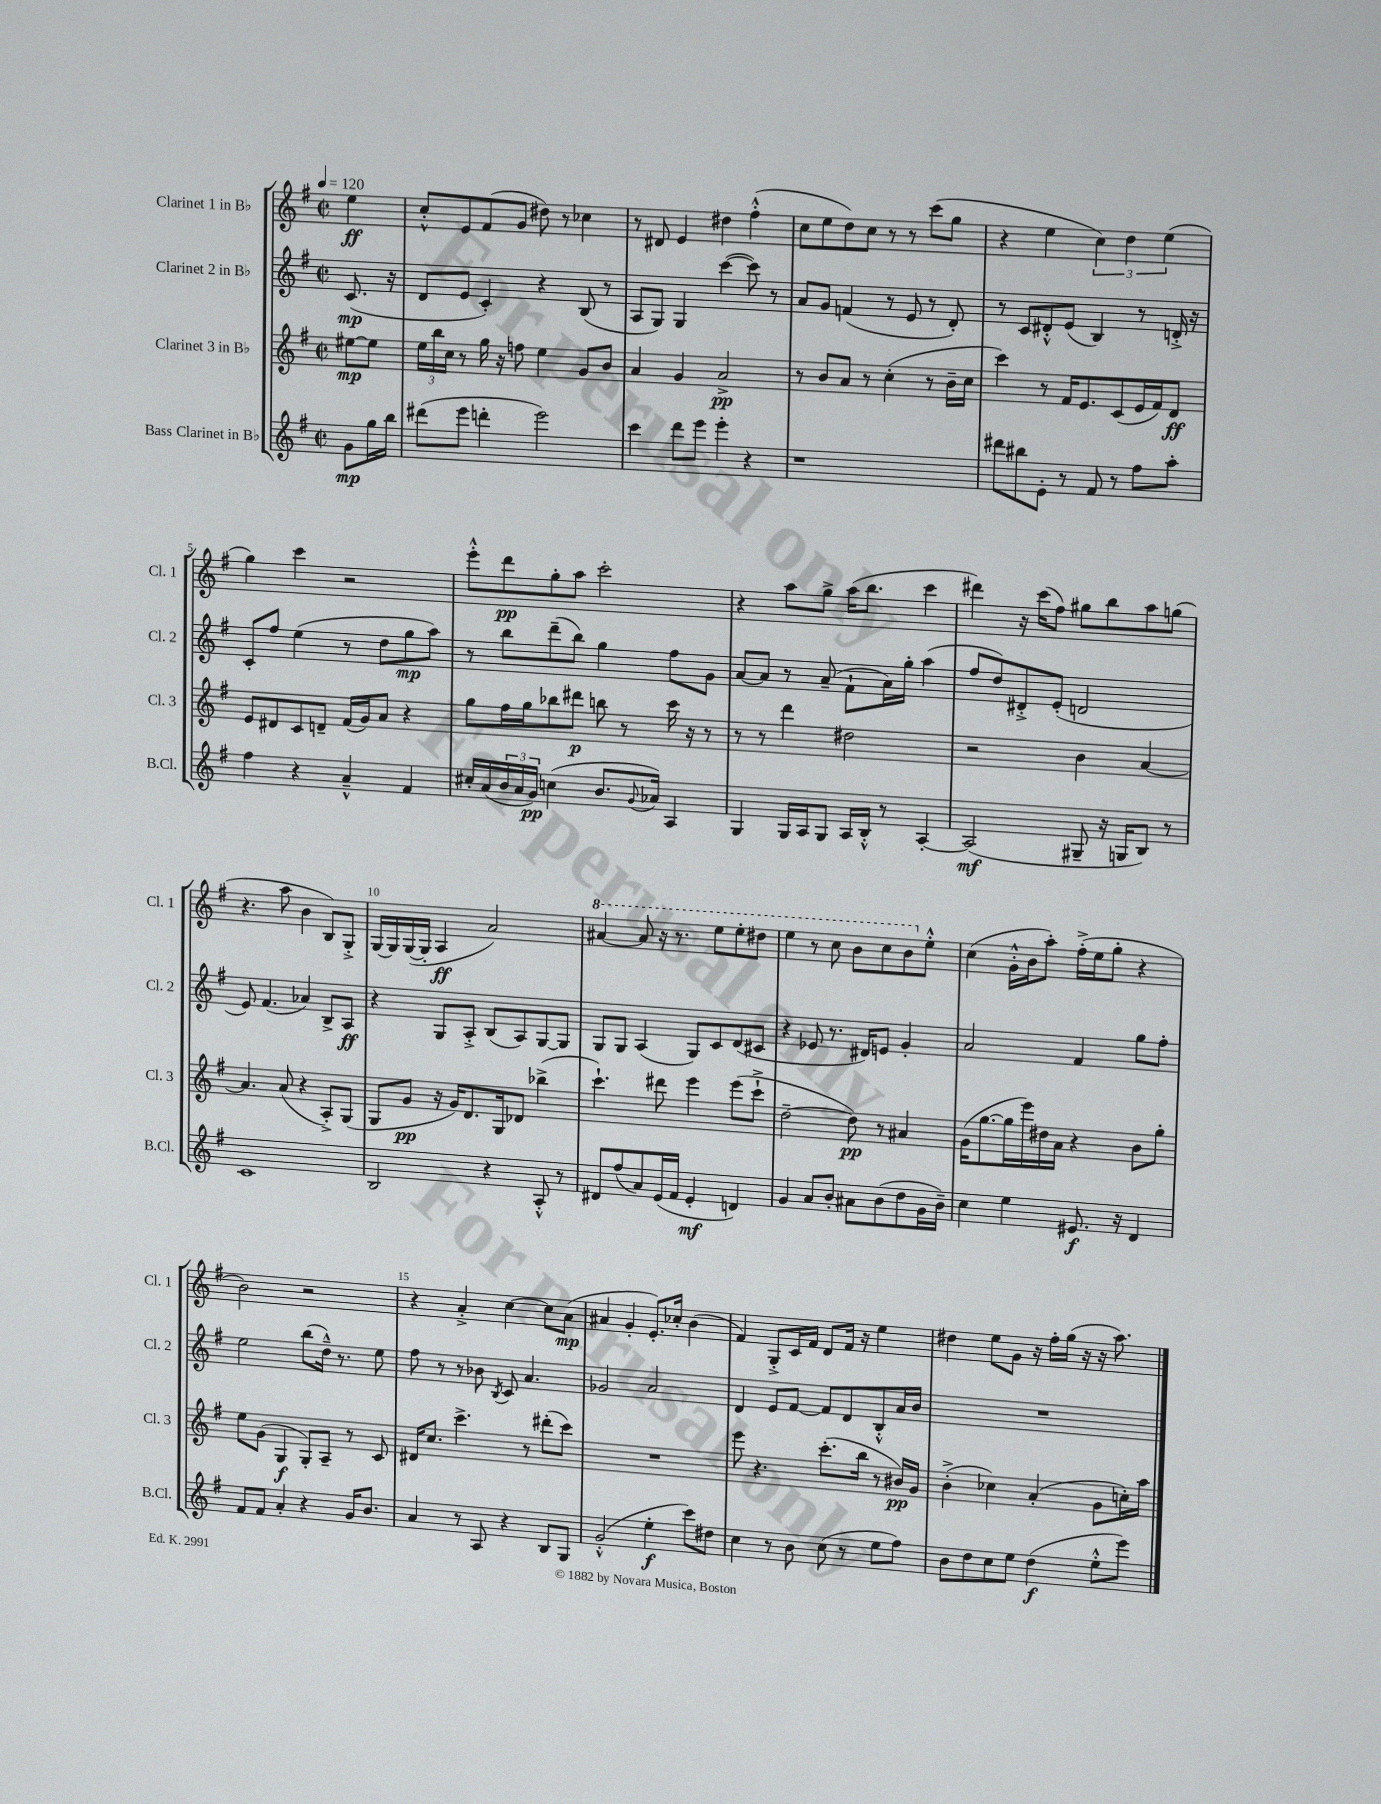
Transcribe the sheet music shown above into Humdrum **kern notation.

**kern	**kern	**kern	**kern
*staff4	*staff3	*staff2	*staff1
*clefG2	*clefG2	*clefG2	*clefG2
*k[f#]	*k[f#]	*k[f#]	*k[f#]
*M2/2	*M2/2	*M2/2	*M2/2
*met(c|)	*met(c|)	*met(c|)	*met(c|)
*MM120	*MM120	*MM120	*MM120
8g\L	[8ee#\L	(8.c/	4ee\
16gg\L	8ee#\]J	.	.
16bb\JJ	.	16r	.
=	=	=	=
(8ddd#\L	24ee\LL	8d/L	8cc'^^/L
.	24bb\	.	.
.	24cc\JJ	.	.
8eee\J	8r	8e/J	8e/
4ddd'\	16gg\	4c'/)	(8f#/
.	16r	.	.
.	8ff\	.	8g/J
2eee\)	4ee\	4r	8dd#\)
.	.	.	8r
.	8g/L	(8B/	4cc-\
.	8b/J	8r	.
=	=	=	=
4ccc\	4a/	8A/L	8r
.	.	8G/J)	8d#/
8ddd\L	4g/	4G/	4e/
8eee\J	.	.	.
4eee'\	2a^/	([4ccc\	4dd#\
4r	.	8ccc\])	(4ff#'^^\
.	.	8r	.
=	=	=	=
1r	8r	8a/L	8cc\L
.	8b/L	8g/J	8ee\
.	8a/J	(4f/	8dd\)
.	8r	.	8cc\J
.	(4cc'\	8r	8r
.	.	8e/	8r
.	8r	8r	(8ccc\L
.	16b~\LL	8d'/)	8gg\J
.	16cc\JJ	.	.
=	=	=	=
8ddd#\L	4ccc\)	8r	4r
8bb#\	.	8c/L	.
8e'\J	8r	8d#'^^/	4ee\
8r	16f#/LK	(8e/J	.
.	8.e/	.	.
8f#/	.	4B/)	6cc\)
8r	(8c/	.	.
.	.	.	6dd\
8ff#\L	16e/L	8r	.
.	16f#/J)	.	.
.	.	.	(6ee\
8aa'\J	8d/J	16d'^/	.
.	.	16r	.
=	=	=	=
4ff#\	8e/L	8c'/L	4gg\)
.	8d#/	8ff#/J	.
4r	8c/	(4ee\	4ccc\
.	8d~/J	.	.
4a~^^/	(16f#/LL	8r	2r
.	16g/J)	.	.
.	8a/J	8dd\L	.
4f#/	4r	8gg\	.
.	.	8aa\J)	.
=	=	=	=
16cc#'/LL	8gg\L	8r	8eee'^^\L
(16a/	.	.	.
24b/	16ff#\L	8bb\L	8ddd\
24a/	.	.	.
.	16gg\J	.	.
24g/JJ)	.	.	.
(4cc\	8bb-\	(8ddd~\	8gg'\
.	8ddd#\J	8bb\J)	8aa\J
8.b/L	8bb\	4gg\	2ccc'\
.	8r	.	.
8qqg/	.	.	.
16a-/Jk)	.	.	.
4A/	16ccc\	8ff#\L	.
.	16r	.	.
.	8r	8g\J	.
=	=	=	=
4G/	8r	[8a/L	4r
.	8r	8a/]J	.
16G/LL	4ddd\	8r	8aa\L
16A/J	.	.	.
8G/J	.	(8a~/	8gg^\J
16A/LL	2dd#\	8f#`\L	(16aa\LK
16B'^^/JJ	.	.	8.bb\J
8r	.	16a\L)	.
.	.	16gg'\JJ	.
[4A'/	.	(4aa\	4ccc\
=	=	=	=
(2A/]	2r	8ff#/L	4ddd#\)
.	.	8dd/)	.
.	.	8d#'^/	16r
.	.	.	(16ccc\LK
.	.	(8e'/J	8ff#\J)
8G#~/	4b\	2d/	8gg#\L
16r	.	.	8bb\
16G/LK	.	.	.
8B/J)	[4a/	.	8aa\
8r	.	.	(8gg\J
=	=	=	=
1c	4.a/]	8e/)	4.r
.	.	(4.f#/	.
.	(8a/	.	8aa\
.	4r	4a-/)	4b\
.	8A'^/L)	8B^/L	8B/L)
.	(8G/J	8A/J	8G'^/J
=	=	=	=
2B/	8G/L	4r	[16G/LL
.	.	.	16G/]
.	8g/J	.	([16G/
.	.	.	16G'/]JJ
.	16r	8G/L	4A/
.	16g/LK)	.	.
.	8.d/	8A'^/J	.
4r	.	(8B/L	2a/)
.	16G/k	.	.
.	8d-/J	8A/)	.
8A'^^/	(4bb-^\	[8G/	.
8r	.	8G/]J	.
=	=	=	=
8d#/L	4.ccc`\)	8G/L	[4aa#/
(8ff#/	.	8G/J	.
8a/)	.	(4A/	8aa#/]
(16e/L	8ddd#\	.	16r
16f#/JJ	.	.	8.r
4e'/	4eee\	8G/L)	.
.	.	8c/	8eee\L
4d/)	(8eee\L	(8d/	8eee'\
.	8ccc`^\J	8c#/J	8ddd#\J
=	=	=	=
4g/	[2dd~\	4r	4eee\
8a/L	.	8e-/	8r
8b'/J	.	8.r	8ccc\
8a#\L	8dd\])	.	8bb\L
.	.	16d#/LK)	.
(8b\	8r	8e/J	8ccc\
8dd\	4a#/	4g'/	8bb\
16g\L	.	.	8ee'^^\J
16b~\JJ)	.	.	.
=	=	=	=
4cc\	(16g\LK	2a/	(4cc\
.	[8.gg\	.	.
4ee\	16gg\]L	.	16g'^^\LL
.	16eee\)	.	16b\J
.	16dd#\	.	8aa'\J)
.	16a\JJ	.	.
8.e#/	4r	4f#/	(16ff#'^\LL
.	.	.	16ee\J
.	.	.	8gg'\J
16r	.	.	.
4d/	8b\L	8gg\L	4r
.	8gg'\J	8ff#'\J	.
=	=	=	=
8f#/L	8ee\L	2ee\	2b\)
8f#/J	(8g\J	.	.
4a'/	4G/	.	.
4r	8G'/L)	(8bb\L	2r
.	8A~/J	16dd~^^\Jk)	.
.	.	8.r	.
16g/LK	8r	.	.
8.b/J	.	.	.
.	8c/	8ee\	.
=	=	=	=
4a/	16d#/LK	8ff#\	4r
.	8.cc/J	.	.
.	.	8r	.
8r	4.ccc^\	8r	4a'^/
8A/	.	8b-\	.
.	.	8qB/	.
4r	.	8c/	[4cc\
.	8r	4.a/	.
8B/L	(8ddd#'\L	.	8cc\]L
8G/J	8ccc\J)	.	(8a\J
=	=	=	=
(2g'^^/	1r	2g-/	4a#/
.	.	.	4g'/
4ee'\	.	2a/	8.e'/L)
.	.	.	16cc-'/Jk
8ccc\L)	.	.	(4b\
8dd#\J	.	.	.
=	=	=	=
4cc\	8eee\	4d/	4f#/)
.	4.r	.	.
8r	.	8e/L	8G'^/L
8b\	.	[8f#/J	16c/L
.	.	.	16f#/JJ
(8cc\	(8.ccc'\L	8f#/]L	8d/L
8r	.	8d/	16f#/Jk
.	16bb\Jk	.	16r
8ee\L	8r	8B'^^/	4ee\
8ff#\J)	16b#/LL)	16a/L	.
.	16g/JJ	16b/JJ	.
=	=	=	=
8b\L	(4b'^\	1r	4dd#\
8dd\	.	.	.
8cc\	4cc-\)	.	8ee\L
8ee\J	.	.	8g\J
(4dd\	(4a'/	.	16r
.	.	.	16ff#'\LL
.	.	.	(16gg\JJ
.	.	.	16r
8ee'^^\L	8g\L	.	16r
.	.	.	8.aa\)
8eee\J)	16cc'\L)	.	.
.	16aa\JJ	.	.
==	==	==	==
*-	*-	*-	*-
